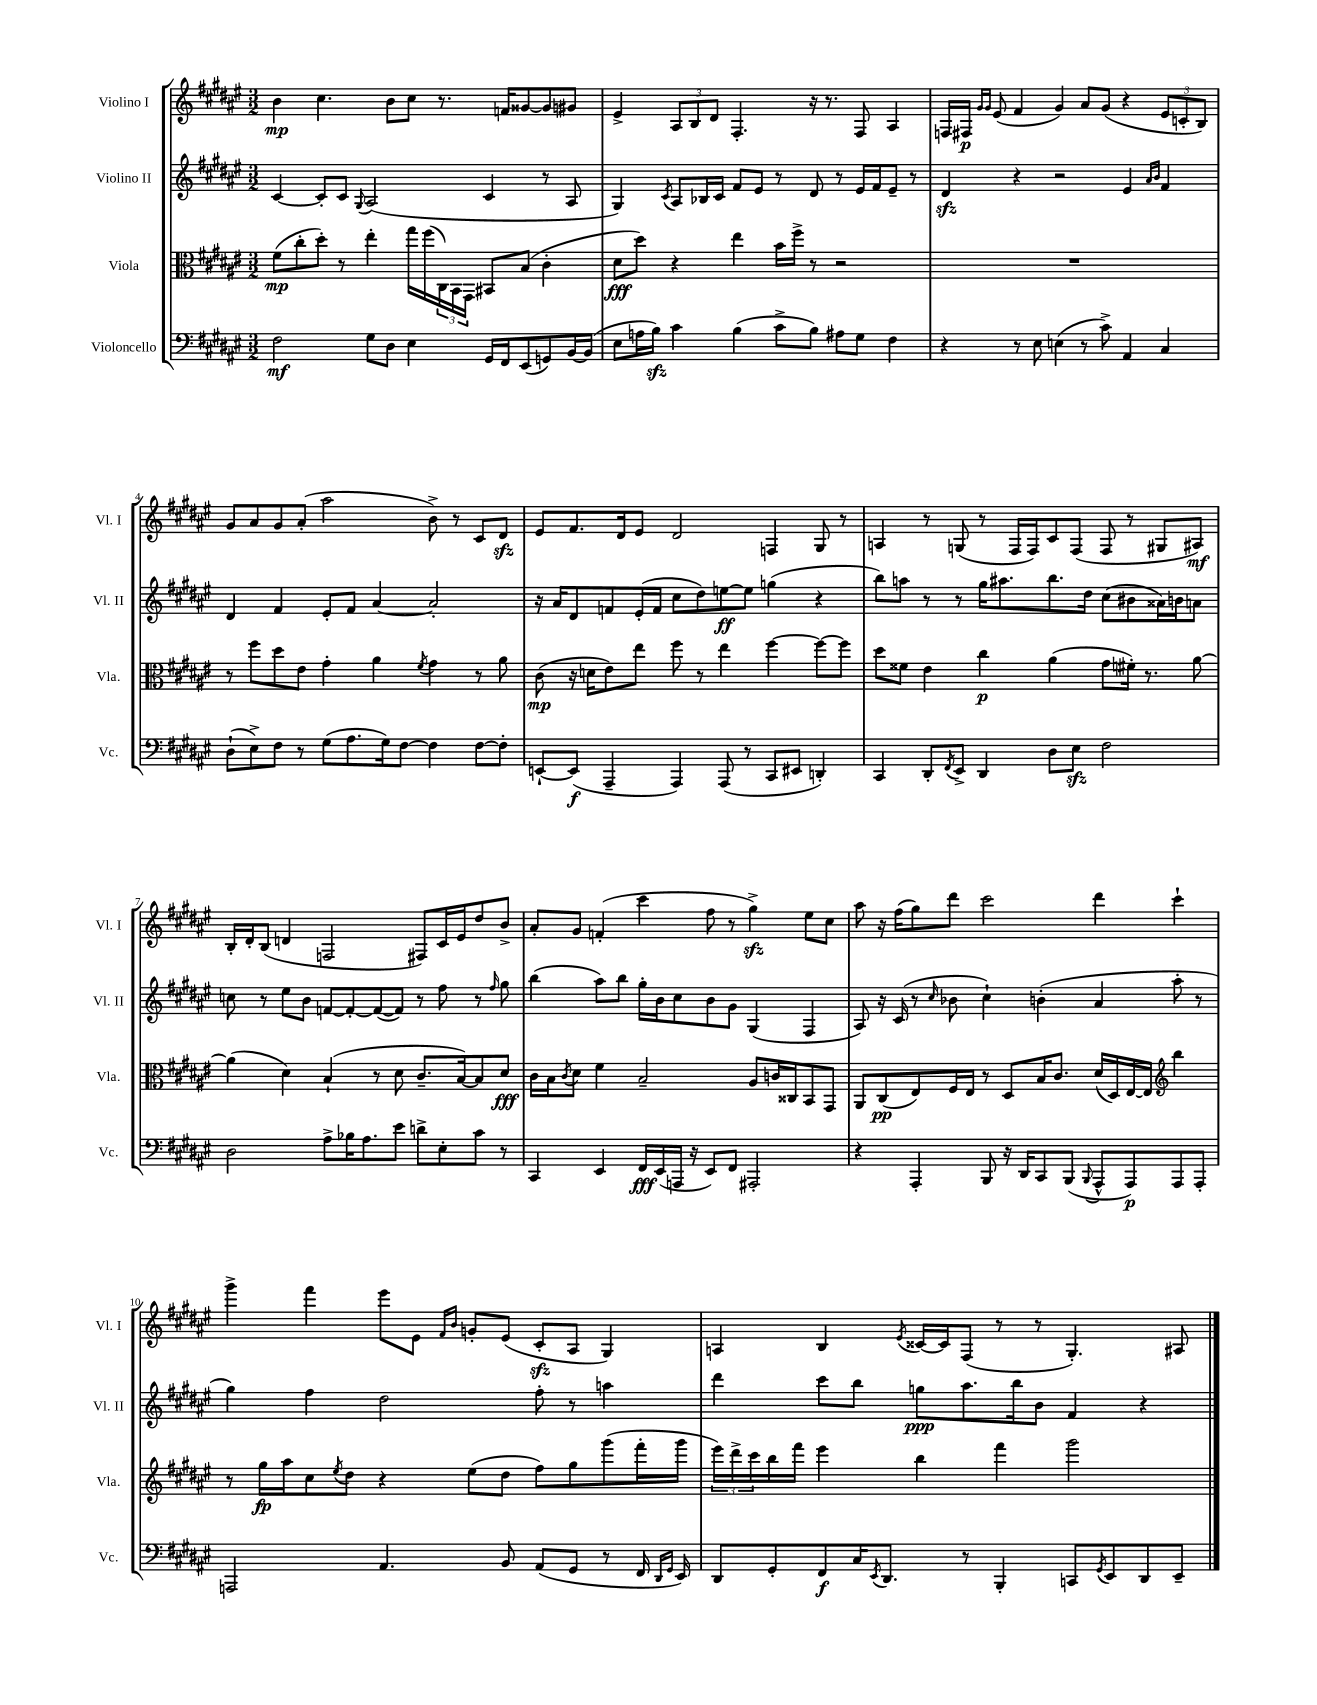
<<
\new StaffGroup <<
\new Staff = "s0" \with { instrumentName = "Violino I" shortInstrumentName = "Vl. I" } {
    \clef treble \key fis \major \numericTimeSignature \time 3/2
    b'4\mp cis''4. b'8 cis''8 r8. f'16 gisis'8~ gisis'8 gis'8 |
    eis'4-> \tuplet 3/2 { ais8 b8 dis'8 } fis4.-. r16 r8. fis8 ais4 |
    f16 fis16\p \grace { gis'16 gis'16 } eis'8( fis'4 gis'4) ais'8 gis'8( r4 \tuplet 3/2 { eis'8 c'8-. b8) } |
    gis'8 ais'8 gis'8 ais'8-.( ais''2 b'8->) r8 cis'8 dis'8\sfz |
    eis'8 fis'8. dis'16 eis'8 dis'2 f4 gis8 r8 |
    a4 r8 g8( r8 fis16 fis16) cis'8 fis8( fis8 r8 gis8 ais8\mf) |
    b16-. dis'16-. b8( d'4 f2 fis8) cis'16 eis'16 dis''8 b'8-> |
    ais'8-. gis'8 f'4-.( cis'''4 fis''8 r8 gis''4->\sfz) eis''8 cis''8 |
    ais''8 r16 fis''16( gis''8) dis'''8 cis'''2 dis'''4 cis'''4-! |
    gis'''4-> fis'''4 eis'''8 eis'8 \grace { fis'16 b'16 } g'8-. eis'8( cis'8-.\sfz ais8 gis4) |
    a4 b4 \acciaccatura { eis'8 } cisis'16~ cisis'16 fis8( r8 r8 gis4.-.) ais8 \bar "|." |
}
\new Staff = "s1" \with { instrumentName = "Violino II" shortInstrumentName = "Vl. II" } {
    \clef treble \key fis \major \numericTimeSignature \time 3/2
    cis'4~ cis'8-. cis'8 \appoggiatura { gis8 } ais2( cis'4 r8 ais8 |
    gis4) \acciaccatura { cis'8 } ais8 bes16 cis'16 fis'8 eis'8 r8 dis'8 r8 eis'16 fis'16 eis'8-- r8 |
    dis'4\sfz r4 r2 eis'4 \grace { ais'16 b'16 } fis'4 |
    dis'4 fis'4 eis'8-. fis'8 ais'4~ ais'2-. |
    r16 ais'16 dis'8 f'8 eis'16-.( f'16 cis''8 dis''8) e''8~\ff e''8 g''4( r4 |
    b''8) a''8 r8 r8 gis''16 ais''8. b''8. dis''16 cis''8( bis'8 aisis'16) b'16 a'8 |
    c''8 r8 eis''8 b'8 f'8~ f'8~-. f'8~( f'8) r8 fis''8 r8 \grace { fis''16 } gis''8 |
    b''4( ais''8) b''8 gis''16-. b'16 cis''8 b'8 gis'8 gis4( fis4 |
    ais8) r16 cis'16( r8 \grace { cis''16 } bes'8 cis''4-!) b'4-.( ais'4 ais''8-. r8 |
    gis''4) fis''4 dis''2 fis''8-. r8 a''4 |
    dis'''4 cis'''8 b''8 g''8\ppp ais''8. b''16 b'8 fis'4 r4 \bar "|." |
}
\new Staff = "s2" \with { instrumentName = "Viola" shortInstrumentName = "Vla." } {
    \clef alto \key fis \major \numericTimeSignature \time 3/2
    fis'8\mp( cis''8-. dis''8-.) r8 eis''4-. gis''16 fis''16( \tuplet 3/2 { cis16) b,16 gis,16 } bis,8 b8( cis'4-. |
    dis'8\fff dis''8) r4 eis''4 b'16 fis''16-> r8 r2 |
    R1. |
    r8 fis''8 dis''8 eis'8 gis'4-. ais'4 \acciaccatura { fis'8 } gis'4 r8 ais'8 |
    cis'8\mp( r16 d'16 eis'8) eis''8 fis''8 r8 eis''4 fis''4~ fis''8~ fis''8 |
    dis''8 fisis'8 eis'4 cis''4\p ais'4( gis'8 fis'16-.) r8. ais'8~ |
    ais'4( dis'4) b4-!( r8 dis'8 cis'8.-- b16~) b8 dis'8\fff |
    cis'16 b16 \acciaccatura { cis'8 } dis'8 fis'4 b2-- ais8 c'16 cisis16 b,8 gis,8 |
    ais,8 cis8\pp( eis8) fis16 eis16 r8 dis8 b16 cis'8. dis'16( dis16) eis16~ eis16 \clef treble b''4 |
    r8 gis''16\fp ais''16 cis''8 \acciaccatura { eis''8 } dis''8 r4 eis''8( dis''8 fis''8) gis''8 gis'''8( fis'''16-. gis'''16 |
    \tuplet 3/2 { eis'''16) dis'''16-> cis'''16 } b''16 fis'''16 eis'''4 b''4 fis'''4 gis'''2 \bar "|." |
}
\new Staff = "s3" \with { instrumentName = "Violoncello" shortInstrumentName = "Vc." } {
    \clef bass \key fis \major \numericTimeSignature \time 3/2
    fis2\mf gis8 dis8 eis4 gis,16 fis,16 eis,8( g,8) b,16~ b,16( |
    eis8 a16 b16\sfz) cis'4 b4( cis'8-> b8) ais8 gis8 fis4 |
    r4 r8 eis8 e4( r8 cis'8->) ais,4 cis4 |
    dis8-!( eis8->) fis8 r8 gis8( ais8. gis16) fis8~ fis4 fis8~ fis8-. |
    e,8~-! e,8\f( ais,,4-- ais,,4) ais,,8( r8 cis,8 eis,8 d,4-.) |
    cis,4 dis,8-. \acciaccatura { fis,8 } eis,8-> dis,4 dis8 eis8\sfz fis2 |
    dis2 ais8-> bes16 ais8. eis'8 d'8-> eis8-. cis'8 r8 |
    cis,4 eis,4 fis,16\fff eis,16( a,,16 r16 eis,8) fis,8 ais,,2-. |
    r4 ais,,4-. b,,8 r16 dis,16 cis,8 b,,8( \appoggiatura { b,,8 } ais,,8-^ ais,,8\p) ais,,8 ais,,8-. |
    a,,2 ais,4. b,8 ais,8( gis,8 r8 fis,16 \grace { dis,16 gis,16 } eis,16) |
    dis,8 gis,8-. fis,8\f cis16 \acciaccatura { eis,8 } dis,8. r8 b,,4-. c,8 \acciaccatura { gis,8 } eis,8 dis,8 eis,8-- \bar "|." |
}
>>
>>
